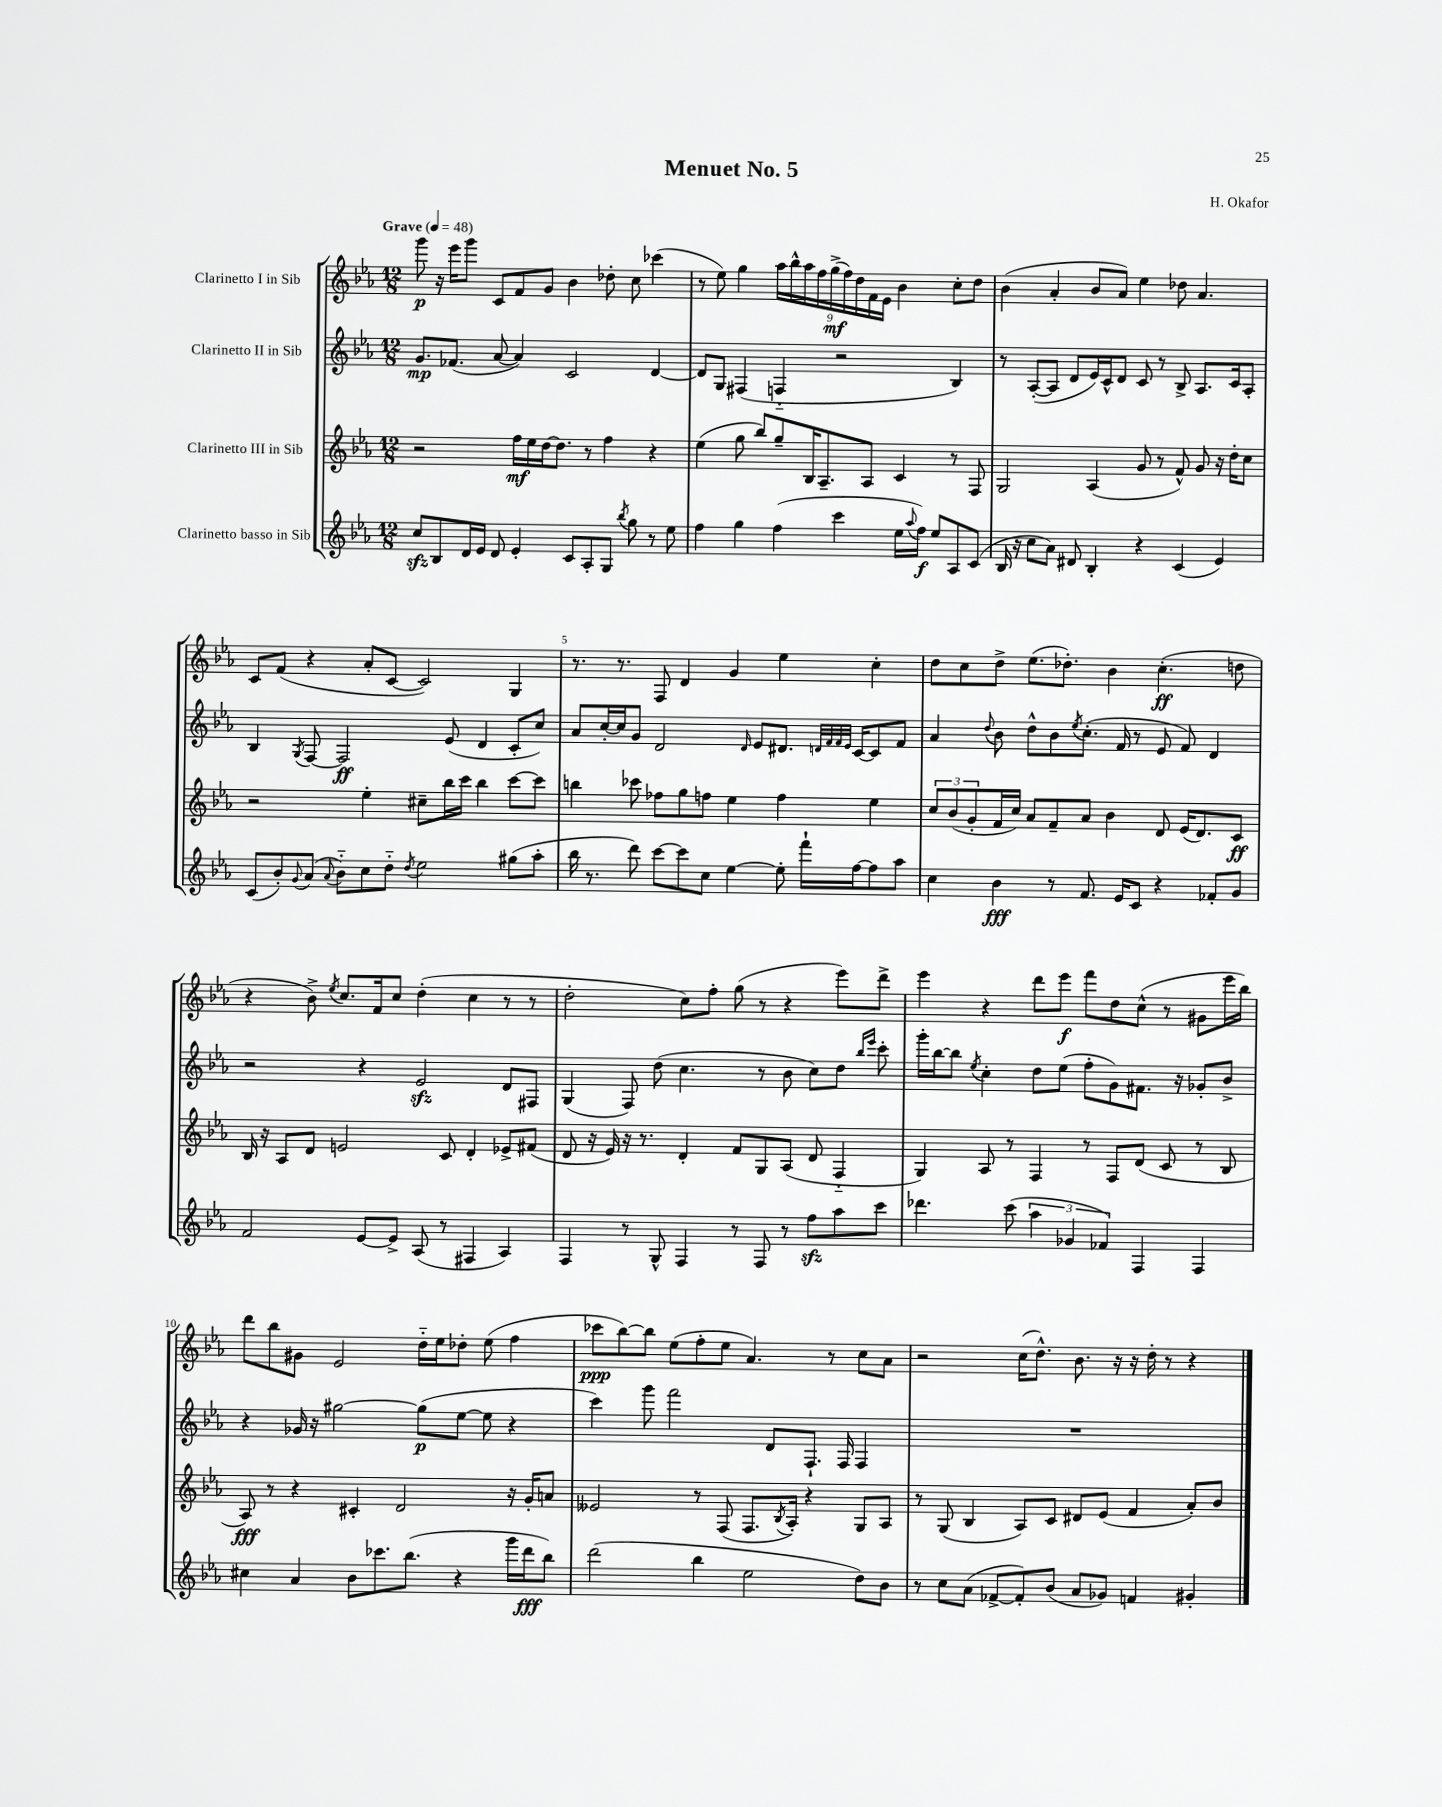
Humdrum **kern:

**kern	**kern	**kern	**kern
*staff4	*staff3	*staff2	*staff1
*clefG2	*clefG2	*clefG2	*clefG2
*k[b-e-a-]	*k[b-e-a-]	*k[b-e-a-]	*k[b-e-a-]
*M12/8	*M12/8	*M12/8	*M12/8
*MM48	*MM48	*MM48	*MM48
8cc/L	2r	8.g/L	8ggg\
8B-/	.	.	16r
.	.	(8.f-/J	16eee-\LK
16d/L	.	.	8ggg\J
16e-/JJ	.	.	.
8d/	.	[8a-/	8c/L
4e-'/	16ff\LL	4a-/])	8f/
.	16ee-\	.	.
.	[16dd\J	.	8g/J
.	8.dd\]J	.	.
8c/L	.	2c/	4b-\
8A-'/	8r	.	.
8G/J	4ff\	.	8dd-'\
8qbb-/	.	.	.
8gg\	.	.	8cc\
8r	4r	[4d/	(4ccc-\
8ee-\	.	.	.
=	=	=	=
4ff\	(4ee-\	8d/]L	8r
.	.	8G/J	8ee-\)
4gg\	8gg\	(4F#/	4gg\
.	8bb-/L)	.	.
(4ff\	8gg~/	4F'~/	18aa-\LL
.	.	.	18bb-^^\
.	.	.	18aa-\
.	16B-/K	.	.
.	.	.	18ff\
.	8.A-~/	.	.
.	.	.	(18gg^\
4ccc\	.	2r	.
.	.	.	18ff\)
.	.	.	18dd\
.	8A-/J	.	.
.	.	.	18f\
.	.	.	18e-\JJ
16ee-\LL	4c/	.	4b-\
8qqaa-/	.	.	.
16ff\JJ)	.	.	.
8ee-/L	.	.	.
8A-/	8r	4B-/)	8cc'\L
(8c/J	8F/	.	8dd\J
=	=	=	=
16B-/	2G/	8r	(4b-\
16r	.	.	.
8cc\L	.	([8A-'/L	.
8a-\J)	.	8A-/]J	4a-'/
8d#/	.	8d/L	.
4B-'/	(4A-/	16e-/L)	8b-/L
.	.	16c^^/J	.
.	.	8d/J	8a-/J)
4r	8g/	8c/	4ee-\
.	8r	8r	.
(4c/	8f^^/)	8B-^/	8dd-\
.	8g/	8.A-/L	4.a-/
4e-/)	16r	.	.
.	16dd'\LK	16c/k	.
.	8cc\J	8A-'/J	.
=	=	=	=
(8c/L	2r	4B-/	8c/L
8b-'/)	.	.	(8f/J
8qqg/	.	8qG/	.
(8a-/J	.	[8F/	4r
8qqa-/	.	.	.
8b-'~\L)	.	2F/]	.
8cc\	4ee-'\	.	8a-'/L
8dd'~\J	.	.	[8c/J
8qdd/	.	.	.
2ee-\	8cc#~\L	.	2c/])
.	16bb-\L	(8e-/	.
.	16ccc\JJ	.	.
.	4bb-\	4d/	.
(8gg#\L	[8ccc\L	8c'/L	4G/
8aa-'\J	8ccc\]J	8cc/J)	.
=	=	=	=
16bb-\	4bb\	8a-/L	8.r
8.r	.	.	.
.	.	[16cc'/L	.
.	.	16cc/]J	8.r
8ddd\)	8ccc-\	8g/J	.
[8ccc\L	8ff-\L	2d/	8F/
8ccc\]	8gg\	.	4d/
8cc\J	8ff\J	.	.
[4ee-\	4ee-\	.	4g/
.	.	16qqd/	.
.	.	8e-/L	.
8ee-'\]	4ff\	8.d#/J	4ee-\
16fff`\LL	.	.	.
.	.	32qqd/LLL	.
.	.	32qqf/	.
.	.	32qqf/	.
.	.	32qqe-/JJJ	.
[16ff\J	.	[16c/LK	.
8ff\]	4ee-\	8c/]	4cc'\
8aa-\J	.	8f/J	.
=	=	=	=
4cc\	12cc/L	4a-/	8dd\L
.	(12b-/	.	.
.	.	.	8cc\
.	12g'/	.	.
.	.	8qqdd/	.
4b-\	16f/L	8b-\	8dd^\J
.	16cc/JJ)	.	.
.	8a-/L	8dd^^\L	(8.ee-\L
8r	8f~/	8b-\	.
.	.	.	8.dd-'\J)
.	.	8qee-/	.
8.f/	8a-/J	(8.cc'\J	.
.	4b-\	.	4b-\
16e-/LK	.	16f/	.
8c/J	.	8r	.
4r	8d/	8e-/	(4.cc'\
.	(16e-/LK	8f/)	.
.	8.d/)	.	.
8f-'/L	.	4d/	.
8g/J	8c/J	.	8dd\
=	=	=	=
2f/	16B-/	2r	4r
.	16r	.	.
.	8A-/L	.	.
.	8d/J	.	8b-^\)
.	.	.	8qee-/
.	2e/	.	8.cc/L
[8e-/L	.	4r	.
.	.	.	16f/k
8e-^/]J	.	.	8cc/J
(8A-/	.	2e-/	(4dd'\
8r	8c/	.	.
4F#/	4d'/	.	4cc\
4A-/)	8e-^/L	8d/L	8r
.	(8f#/J	8F#/J	8r
=	=	=	=
4F/	8d/	(4G/	2dd'\
.	16r	.	.
.	16e-/)	.	.
8r	16r	8F/)	.
.	8.r	.	.
8G^^/	.	(8dd\	.
4F/	4d'/	4.cc\	8cc\L)
.	.	.	8ff'\J
8r	8f/L	.	(8gg\
8F/	8G/	8r	8r
8r	(8A-/J	8b-\	4r
8ff\L	8d/	8cc\L)	.
8aa-\	4F'~/	8dd\J	8eee-\L)
.	.	16qqbb-/LL	.
.	.	16qqeee-/JJ	.
8ccc\J	.	8ccc'\	8ddd^\J
=	=	=	=
4.ddd-\	4G/)	16ggg'\LL	4eee-\
.	.	[16bb-\J	.
.	.	8bb-\]J	.
.	.	8qee-/	.
.	8A-/	4cc'\	4r
(8ccc\	8r	.	.
6aa-\	4F/	8dd\L	8ddd\L
.	.	(8ee-\J	8eee-\J
6g-/	.	.	.
.	8r	8ff'\L	8fff\L
6f-/)	.	.	.
.	8F/L	8g\)	8dd\
4F/	(8d/J	8.f#\J	(8cc^^\J
.	8c/	.	8r
.	.	16r	.
4F/	8r	8g-'/L	8g#\L
.	8B-/	8b-^/J	16eee-\L
.	.	.	16bb-\JJ)
=	=	=	=
4cc#\	8A-/)	4r	8ddd\L
.	8r	.	8bb-\
4a-/	4r	16g-/	8g#\J
.	.	16r	.
.	.	[2gg#\	2e-/
8b-\L	4c#'/	.	.
8.ccc-\	.	.	.
.	2d/	.	.
(8.bb-\J	.	.	.
.	.	(8gg#\]L	16dd'~\LL
.	.	.	16ee-\J
4r	.	[8ee-\J	8dd-'\J
.	.	8ee-\]	(8ee-\
16ggg\LL	16r	4r	4ff\
16ddd\J	16g'/LK	.	.
8bb-\J)	8a/J	.	.
=	=	=	=
(2ddd\	2e--/	4ccc\)	8ccc-\L
.	.	.	[8bb-\)
.	.	8ggg\	8bb-\]J
.	.	2fff\	(8ee-\L
4bb-\	8r	.	8ff'\
.	(8F/	.	8ee-\J
2ee-\	8.F/L	.	4.a-/)
.	.	8d/L	.
.	8qB-/	.	.
.	16A-'/Jk)	.	.
.	4r	8.F`/J	.
.	.	.	8r
.	.	16F/	.
8dd\L)	8G/L	4F/	8cc\L
8b-\J	8A-/J	.	8a-\J
=	=	=	=
8r	8r	1.r	2r
8cc\L	(8G/	.	.
(8a-\J	4B-/	.	.
[8f-^/L	.	.	.
8f-'/])	8A-/L)	.	(16cc\LK
.	.	.	8.dd^^\J)
(8b-/J	8c/J	.	.
8a-/L	8d#/L	.	8.b-\
8g-/J)	(8e-/J	.	.
.	.	.	16r
4f/	4f/	.	16r
.	.	.	16dd'\
.	.	.	8r
4g#'/	8a-'/L)	.	4r
.	8b-/J	.	.
==	==	==	==
*-	*-	*-	*-
